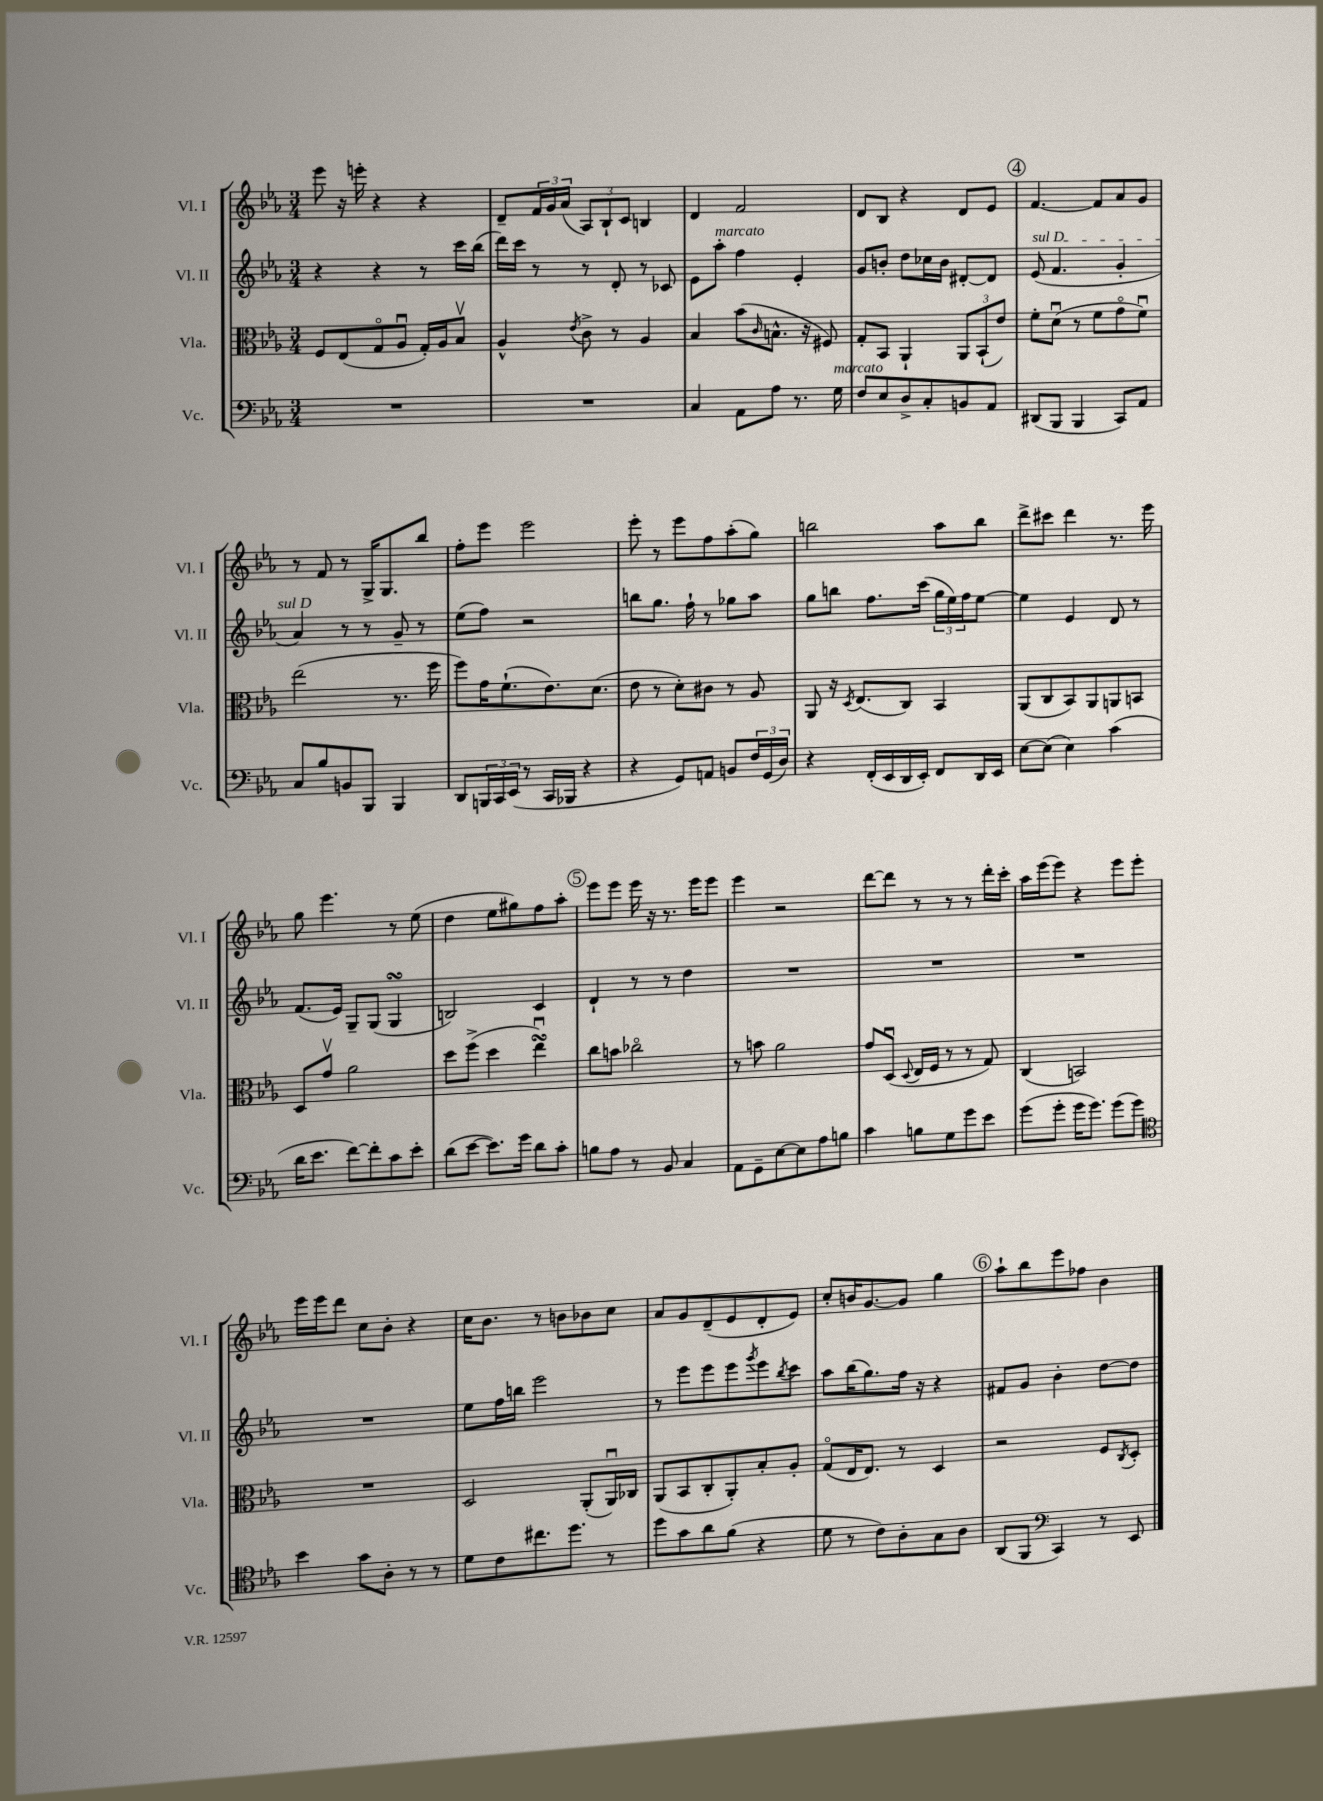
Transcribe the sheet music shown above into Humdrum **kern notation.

**kern	**kern	**kern	**kern
*part4	*part3	*part2	*part1
*staff4	*staff3	*staff2	*staff1
*I"Vc.	*I"Vla.	*I"Vl. II	*I"Vl. I
*I'Vc.	*I'Vla.	*I'Vl. II	*I'Vl. I
*clefF4	*clefC3	*clefG2	*clefG2
*k[b-e-a-]	*k[b-e-a-]	*k[b-e-a-]	*k[b-e-a-]
*M3/4	*M3/4	*M3/4	*M3/4
=102	=102	=102	=102
2.r	8F/L	4r	8eee-\
.	(8E-/	.	16r
.	.	.	16eeen'\
.	8G/	4r	4r
.	8A-u/J	.	.
.	16G'/LL)	8r	4r
.	16A-/J	.	.
.	8B-v/J	16ccc\LL	.
.	.	(16bb-\JJ	.
=103	=103	=103	=103
2.r	4A-^^/	16ddd\LL)	8d~/L
.	.	16ccc\JJ	.
.	.	8r	24f/L
.	.	.	24g/
.	.	.	(24a-/JJ
.	8qe-/	.	.
.	8c^\	8r	12A-/L)
.	.	.	12B-`/
.	8r	8d'/	.
.	.	.	12c/J
.	4A-/	8r	4Bn/
.	.	8c-X/	.
=104	=104	=104	=104
4C/	4B-/	8e-\L	4d/
!	!	!LO:TX:a:i:t=marcato	!
.	.	8aa-'\J	.
8AA-\L	(8b-\L	4ff\	2f/
.	16qqc/	.	.
8A-\J	8.Bn^^\J	.	.
8.r	.	4e-'/	.
.	16r	.	.
.	8F#X/)	.	.
!LO:TX:a:i:t=marcato	!	!	!
16G\	.	.	.
=105	=105	=105	=105
8F/L	8G'/L	8g/L	8d/L
8E-/	8BB-/J	8bn'/J	8B-/J
8D^/	4AA-`/	8dd\L	4r
8C'/	.	16cc-X\L	.
.	.	16b\JJ	.
8BBn/	12AA-/L	[8d#X'/L	8d/L
.	(12BB-`/	.	.
8AA-/J	.	8d#/J]	8e-/J
.	12e-/J)	.	.
!!LO:REH:place=s1:t=4
=106	=106	=106	=106
!	!	!LO:TX:a:i:t=sul D	!
(8DD#X/L	8f'\L	(8e-/	[4.f/
8BBB-/J	(8du\J	4.f/	.
4BBB-/	8r	.	.
.	8f\L	.	8f/L]
8CC/L)	8g\	4g'/	8a-/
8AA-/J	8fu\J)	.	8g/J
!!LO:LB:g=z
=107	=107	=107	=107
8C/L	(2ee-\	4a-/)	8r
8B-/	.	.	8f/
8BBn/	.	8r	8r
8BBB-/J	.	8r	16G^/KL
.	.	.	8.G/
4BBB-/	8.r	8g~/	.
.	.	8r	8bb-/J
.	16ff\	.	.
=108	=108	=108	=108
8DD/L	8ff\L)	(8ee-\L	8ff'\L
24BBBn/L	16g\K	8ff\J)	8eee-\J
24CC/	.	.	.
.	(8.f`\	.	.
(24EE-/JJ	.	.	.
8r	.	2r	2eee-\
16CC/LL	8.e-\)	.	.
16BBB-X/JJ	.	.	.
4r	.	.	.
.	(8.d\J	.	.
=109	=109	=109	=109
4r	8e-\	8bbn\L	8eee-'\
.	8r	8.gg\J	8r
8GG/L)	8d'\L)	.	8eee-\L
.	.	16ff`\	.
8AAn/J	8c#X\J	8r	8ff\
8BBn/L	8r	8gg-X\L	(8aa-'\
24F/L	8A-/	8aa-\J	8gg\J)
(24GG/	.	.	.
24D/JJ)	.	.	.
=110	=110	=110	=110
4r	8AA-/	8gg\L	2bbn\
.	16r	8bbn\J	.
.	8qD/	.	.
.	(8.E-/L	.	.
(16FF'/LL	.	8.ff\L	.
16EE-/	.	.	.
16DD/	8C/J)	.	.
16EE-'/JJ)	.	(16ccc\Jk	.
8FF/L	4BB-/	24gg\LL	8aa-\L
.	.	24ee-\)	.
.	.	24ff\J	.
16DD/L	.	[8ee-\J	8bb\J
16EE-/JJ	.	.	.
=111	=111	=111	=111
[8E-\L	(8AA-/L	4ee-\]	8ddd^\L
(8E-\J]	8C/	.	8ccc#X\J
4E-\)	8BB-/)	4e-/	4ddd\
.	8AA-/	.	.
(4c\	8AAn/	8d/	8.r
.	8BBn/J	8r	.
.	.	.	16eee-\
!!LO:LB:g=z
=112	=112	=112	=112
16d\KL	8D/L	(8.f/L	8gg\
8.e-\J	.	.	.
.	8gv/J	.	4.eee-\
.	.	16e-/Jk)	.
[8f\L)	2a-\	8G~/L	.
8f'\]	.	(8G/J	.
8c\	.	4GsSsS/	8r
8e-'\J	.	.	(8ee-\
=113	=113	=113	=113
(8d\L	8dd\L	2Bn/)	4dd\
[8e-\J	(8ff^\J	.	.
8.e-\L])	4dd\	.	8ee-\L
.	.	.	8gg#X\)
16g\Jk	.	.	.
8d\L	4ee-sSSsu\)	4c/	8ff\
8c'\J	.	.	8aa-'\J
!!LO:REH:place=s1:t=5
=114	=114	=114	=114
8Bn\L	8cc\L	4d`/	8eee-\L
8A-\J	8bn\J	.	8eee-\J
8r	2cc-X\	8r	16eee-\
.	.	.	16r
8BB-/	.	8r	8.r
4C/	.	4dd\	.
.	.	.	16eee-\KL
.	.	.	8eee-\J
=115	=115	=115	=115
8AA-\L	8r	2.r	4eee-\
8GG~\	8bn\	.	.
[8E-\	2a-\	.	2r
8E-\]	.	.	.
8A-\	.	.	.
8Bn\J	.	.	.
=116	=116	=116	=116
4c\	8g/L	2.r	[8ddd\L
.	(8Du/J	.	8ddd\J]
.	8qqD/	.	.
8Bn\L	16E-/LL	.	8r
.	16F/JJ	.	.
8G\	8r	.	8r
8g\	8r	.	8r
8e-\J	8G/)	.	16ddd'\LL
.	.	.	16ccc'\JJ
=117	=117	=117	=117
(8g\L	(4C/	2.r	16aa-\LL
.	.	.	(16eee-\J
8g'\J	.	.	8eee-\J)
16g\KL	2BBn/)	.	4r
8.g\J)	.	.	.
(8g\L	.	.	8eee-\L
8g\J)	.	.	8eee-'\J
!!LO:LB:g=z
=118	=118	=118	=118
*clefC4	*	*	*
4b-\	2.r	2.r	16eee-\LL
.	.	.	16eee-\J
.	.	.	8ddd\J
8g\L	.	.	8cc\L
8A-'\J	.	.	8b-'\J
8r	.	.	4r
8r	.	.	.
=119	=119	=119	=119
8d\L	2D/	8ee-\L	16cc\KL
.	.	.	8.b-\J
8c\	.	16ff\L	.
.	.	16bbn\JJ	.
8.cc#X\	.	2eee-\	8r
.	.	.	8bn\L
8.dd\J	.	.	.
.	(8AA-'/L	.	8b-X\
8r	16AA-u/L)	.	8cc\J
.	16C-X/JJ	.	.
=120	=120	=120	=120
8dd\L	(8AA-/L	8r	8a-/L
8g\	8BB-/	8eee-\L	8g/
8a-\	8C'/	8eee-\	(8d~/
(8f\J	8AA-'/)	8eee-\	8e-/
.	.	8qggg/	.
4r	8B-'/	8eee-\	8d'/
.	.	8qbb-/	.
.	8A-'/J	8ccc\J	8e-/J)
=121	=121	=121	=121
8d\	(8G/L	8aa-\L	8cc'/L
8r	16E-/K	(16bb-\K	16bn/K
.	8.E-/J)	8.gg\)	[8.g/
8c\L)	.	.	.
8A-'\	8r	16ff\Jk	8g/J]
.	.	16r	.
8G\	4D/	4r	4gg\
8A-\J	.	.	.
!!LO:REH:place=s1:t=6
=122	=122	=122	=122
(8AA-/L	2r	8f#X/L	8aa-`\L
8FF/J	.	8g/J	8bb-\
*clefF4	*	*	*
4CC/)	.	4b-'\	8eee-\
.	.	.	8ff-X\J
8r	8F/L	[8dd\L	4b-\
.	8qC/	.	.
8EE-/	8D'/J	8dd\J]	.
==	==	==	==
*-	*-	*-	*-
